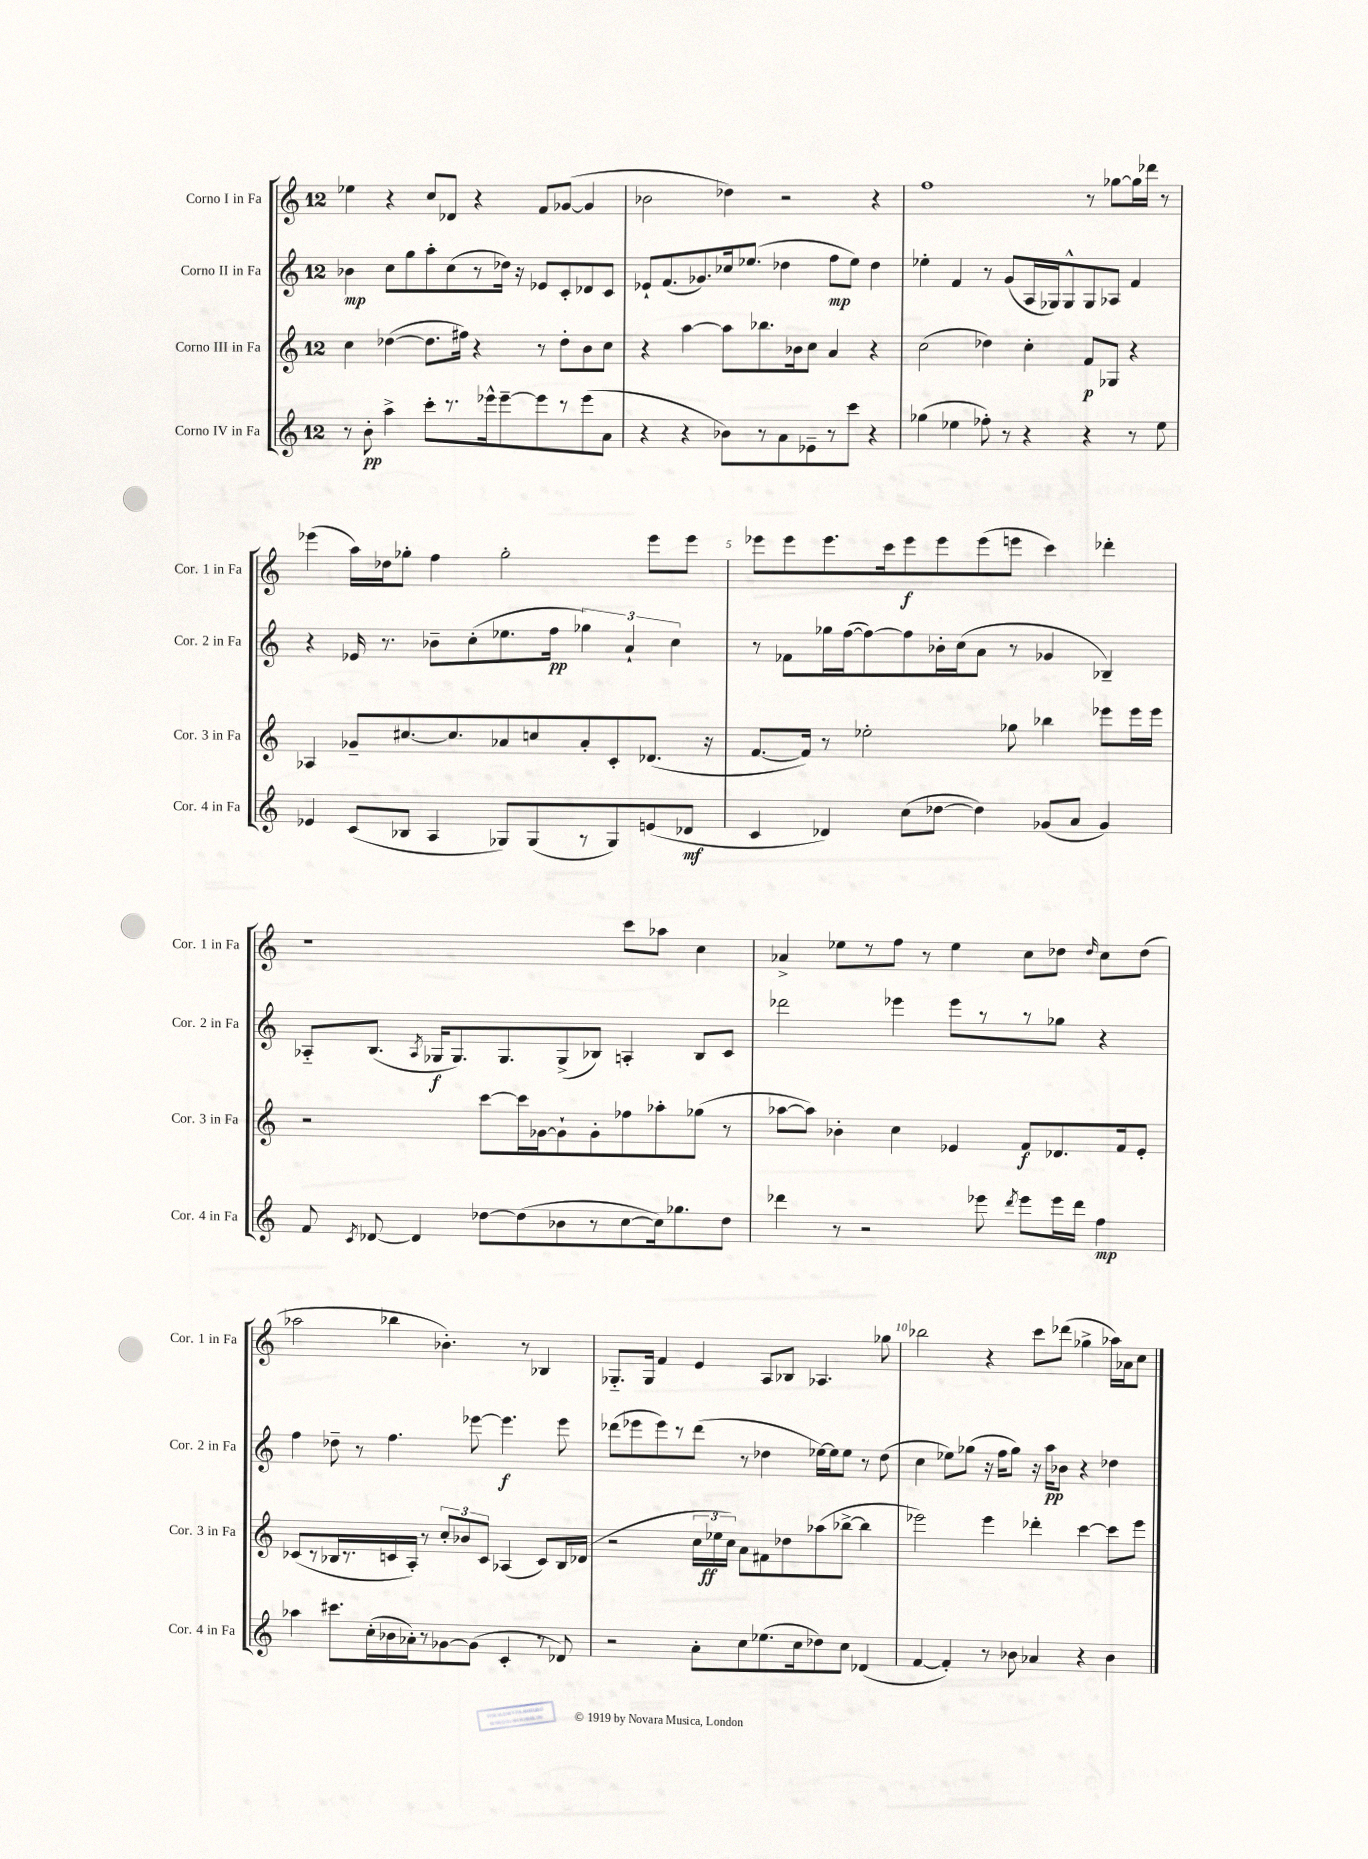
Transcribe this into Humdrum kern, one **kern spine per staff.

**kern	**dynam	**kern	**dynam	**kern	**dynam	**kern	**dynam
*part4	*part4	*part3	*part3	*part2	*part2	*part1	*part1
*staff4	*staff4	*staff3	*staff3	*staff2	*staff2	*staff1	*staff1
*I"Corno IV in Fa	*	*I"Corno III in Fa	*	*I"Corno II in Fa	*	*I"Corno I in Fa	*
*I'Cor. 4 in Fa	*	*I'Cor. 3 in Fa	*	*I'Cor. 2 in Fa	*	*I'Cor. 1 in Fa	*
*clefG2	*	*clefG2	*	*clefG2	*	*clefG2	*
*k[]	*	*k[]	*	*k[]	*	*k[]	*
*M12/8	*	*M12/8	*	*M12/8	*	*M12/8	*
=1	=1	=1	=1	=1	=1	=1	=1
8r	.	4cc\	.	4b-X\	mp	4ee-X\	.
8b'\	pp	.	.	.	.	.	.
4aa^\	.	([4dd-X\	.	8cc\L	.	4r	.
.	.	.	.	8gg\	.	.	.
8ccc'\L	.	8.dd-\L]	.	8aa'\	.	8cc/L	.
8.r	.	.	.	(8cc\	.	8d-X/J	.
.	.	16ff#X\Jk)	.	.	.	.	.
.	.	4r	.	8r	.	4r	.
16eee-X^^\k	.	.	.	.	.	.	.
[8eee-~\	.	.	.	16dd-X\Jk)	.	.	.
.	.	.	.	16r	.	.	.
8eee-\]	.	8r	.	8e-X/L	.	8f/L	.
8r	.	8dd-'\L	.	8c'/	.	([8g-X/J	.
(8eee-\	.	8b\	.	8d-X/	.	4g-/]	.
8a\J	.	8cc\J	.	8c/J	.	.	.
=2	=2	=2	=2	=2	=2	=2	=2
4r	.	4r	.	8e-X`/L	.	2b-X\	.
.	.	.	.	(8.f/	.	.	.
4r	.	[4aa\	.	.	.	.	.
.	.	.	.	8.g-X/)	.	.	.
8b-X\L)	.	8aa\L]	.	16cc-X/k	.	4dd-X\)	.
.	.	.	.	(8.ee-X/J	.	.	.
8r	.	8.bb-X\	.	.	.	.	.
8a\	.	.	.	4dd-X\	.	2r	.
.	.	16b-X\k	.	.	.	.	.
8e-X~\	.	8cc\J	.	.	.	.	.
8r	.	4a/	.	8ff\L	mp	.	.
8ccc\J	.	.	.	8ee-\J)	.	.	.
4r	.	4r	.	4dd-\	.	4r	.
=3	=3	=3	=3	=3	=3	=3	=3
(4gg-X\	.	(2cc\	.	4ee-X'\	.	1ff	.
4ee-X\	.	.	.	4f/	.	.	.
8ff-X'\)	.	4dd-X\)	.	8r	.	.	.
8r	.	.	.	(8g/L	.	.	.
4r	.	4cc'\	.	16A/L	.	.	.
.	.	.	.	16G-X/J)	.	.	.
.	.	.	.	8G-^^/	.	.	.
4r	.	8f/L	p	8G-/	.	8r	.
.	.	8G-X/J	.	8A-X/J	.	[8gg-X\L	.
8r	.	4r	.	4f/	.	16gg-\L]	.
.	.	.	.	.	.	16ddd-X\JJ	.
8ee-\	.	.	.	.	.	8r	.
!!LO:LB:g=z
=4	=4	=4	=4	=4	=4	=4	=4
4e-X/	.	4A-X/	.	4r	.	(4eee-X\	.
(8c/L	.	8g-X~/L	.	16e-X/	.	16aa\LL)	.
.	.	.	.	8.r	.	16dd-X\J	.
8B-X/J	.	[8.cc#X/	.	.	.	8gg-X'\J	.
4A/	.	.	.	8b-X~\L	.	4ff\	.
.	.	8.cc#/]	.	.	.	.	.
.	.	.	.	(8cc'\	.	.	.
8G-X/L)	.	8a-X/	.	8.ee-X\	.	2gg-'\	.
(8G-/	.	8ccn/	.	.	.	.	.
.	.	.	.	16ff\Jk	pp	.	.
8r	.	8a-'/	.	6gg-X\)	.	.	.
8G-/)	.	8c'/	.	.	.	.	.
.	.	.	.	6a`/	.	.	.
(8en/	.	(8.d-X/J	.	.	.	8eee-\L	.
.	.	.	.	6cc\	.	.	.
8d-X/J	mf	.	.	.	.	8eee-\J	.
.	.	16r	.	.	.	.	.
=5	=5	=5	=5	=5	=5	=5	=5
4c/	.	[8.f/L	.	8r	.	8eee-X\L	.
.	.	.	.	8f-X\L	.	8eee-\	.
.	.	16f/Jk])	.	.	.	.	.
4d-X/)	.	8r	.	16gg-X\L	.	8.eee-\	.
.	.	.	.	([16ff\J	.	.	.
.	.	2ee-X'\	.	8ff\_)	.	.	.
.	.	.	.	.	.	16ccc\k	.
(8cc\L	.	.	.	8ff\]	.	8eee-\	f
[8dd-X\J	.	.	.	16b-X'\L	.	8eee-\	.
.	.	.	.	(16cc\J	.	.	.
4dd-\])	.	.	.	8a\J	.	(8eee-\	.
.	.	8gg-X\	.	8r	.	8eeen\J	.
(8g-X/L	.	4bb-X\	.	4g-X/	.	4ccc\)	.
8a/J	.	.	.	.	.	.	.
4g-/)	.	8eee-X\L	.	4B-X~/)	.	4ddd-X'\	.
.	.	16eee-\L	.	.	.	.	.
.	.	16eee-\JJ	.	.	.	.	.
!!LO:LB:g=z
=6	=6	=6	=6	=6	=6	=6	=6
8f/	.	2r	.	8A-X/L	.	1r	.
8qc/	.	.	.	.	.	.	.
[8d-X/	.	.	.	(8.B/J	.	.	.
4d-/]	.	.	.	.	.	.	.
.	.	.	.	8qA-/	.	.	.
.	.	.	.	16G-X/KL	f	.	.
.	.	.	.	8.G-/)	.	.	.
[8dd-X\L	.	[8ccc\L	.	.	.	.	.
.	.	.	.	8.G-/	.	.	.
(8dd-\]	.	16ccc\L]	.	.	.	.	.
.	.	[16g-X\J	.	.	.	.	.
8b-X\	.	8g-`\]	.	(8G-^/	.	.	.
8r	.	8g-'\	.	8B-X/J)	.	.	.
[8cc\	.	8ff-X\	.	4An'/	.	8ccc\L	.
16cc\k])	.	8aa-X'\	.	.	.	8aa-X\J	.
8.gg-X\	.	.	.	.	.	.	.
.	.	(8gg-X\J	.	8B-/L	.	4cc\	.
8dd-\J	.	8r	.	8c/J	.	.	.
=7	=7	=7	=7	=7	=7	=7	=7
4ddd-X\	.	[8aa-X\L	.	2ddd-X\	.	4a-X^/	.
.	.	8aa-\J])	.	.	.	.	.
8r	.	4b-X'\	.	.	.	8ee-X\L	.
2r	.	.	.	.	.	8r	.
.	.	4cc\	.	4eee-X\	.	8ff\J	.
.	.	.	.	.	.	8r	.
.	.	4e-X/	.	8eee-\L	.	4ee-\	.
8eee-X\	.	.	.	8r	.	.	.
8qddd-/	.	.	.	.	.	.	.
8eee-\L	.	8f/L	f	8r	.	8cc\L	.
16eee-\L	.	8.d-X/	.	8gg-X\J	.	8dd-X\J	.
16ddd-\JJ	.	.	.	.	.	.	.
.	.	.	.	.	.	16qqdd-/	.
4ff\	mp	.	.	4r	.	8cc\L	.
.	.	16f/k	.	.	.	.	.
.	.	8e-'/J	.	.	.	(8dd-\J	.
!!LO:LB:g=z
=8	=8	=8	=8	=8	=8	=8	=8
4aa-X\	.	(8c-X/L	.	4ff\	.	2aa-X\	.
.	.	8r	.	.	.	.	.
8.ccc#X\L	.	16B-X/L	.	8dd-X~\	.	.	.
.	.	8.r	.	.	.	.	.
.	.	.	.	8r	.	.	.
(16cc'\L	.	.	.	.	.	.	.
16b-X\	.	16cn/	.	4.ff\	.	4bb-X\	.
16a-X'\J)	.	16A'/JJ)	.	.	.	.	.
8r	.	8r	.	.	.	.	.
[8g-X\	.	12cc'/L	.	.	.	4.b-X'\)	.
.	.	12b-X/	.	.	.	.	.
(8g-\J]	.	.	.	[8eee-X\	.	.	.
.	.	12c/J	.	.	.	.	.
4c'/	.	(4A-X/	.	4.eee-\]	f	.	.
.	.	.	.	.	.	8r	.
8r	.	8c/L)	.	.	.	4B-X/	.
8d-X/)	.	16B-/L	.	8eee-\	.	.	.
.	.	(16d-X/JJ	.	.	.	.	.
=9	=9	=9	=9	=9	=9	=9	=9
2r	.	2r	.	(8ddd-X\L	.	8.G-X/L	.
.	.	.	.	8eee-X\	.	.	.
.	.	.	.	.	.	16G-/Jk	.
.	.	.	.	8eee-\)	.	4f/	.
.	.	.	.	8r	.	.	.
8a'\L	.	24cc\LL	.	(8ddd-\J	.	4e/	.
.	.	24ee-X\	ff	.	.	.	.
.	.	24cc\JJ)	.	.	.	.	.
8cc\	.	8a\L	.	8r	.	.	.
(8.ee-X\	.	8f#X\	.	4dd-X\	.	8A/L	.
.	.	8dd-X\	.	.	.	8B-X/J	.
16cc\k	.	.	.	.	.	.	.
8dd-X\)	.	(8aa-X\	.	[16ee-X\LL)	.	4.A-X/	.
.	.	.	.	16ee-\J]	.	.	.
8cc\J	.	[8bb-X^\J	.	8ee-\J	.	.	.
(4d-X/	.	4bb-\]	.	8r	.	.	.
.	.	.	.	(8dd-\	.	8gg-X\	.
=10	=10	=10	=10	=10	=10	=10	=10
[4f/	.	2eee-X\)	.	4cc\	.	2bb-X\	.
4f'/])	.	.	.	8ee-X\L)	.	.	.
.	.	.	.	(8gg-X\J	.	.	.
8r	.	4eee-\	.	16r	.	4r	.
.	.	.	.	16ff\KL	.	.	.
8b-X\	.	.	.	8gg-\J)	.	.	.
4a-X/	.	4ddd-X'\	.	16r	.	8ccc\L	.
.	.	.	.	16aa\KL	pp	.	.
.	.	.	.	8b-X\J	.	(8ddd-X\J	.
4r	.	[4ccc\	.	4r	.	4gg-X^\	.
4b-\	.	8ccc\L]	.	4dd-X\	.	16aa-X\LL)	.
.	.	.	.	.	.	16a-X\J	.
.	.	8eee-\J	.	.	.	8cc\J	.
==	==	==	==	==	==	==	==
*-	*-	*-	*-	*-	*-	*-	*-
